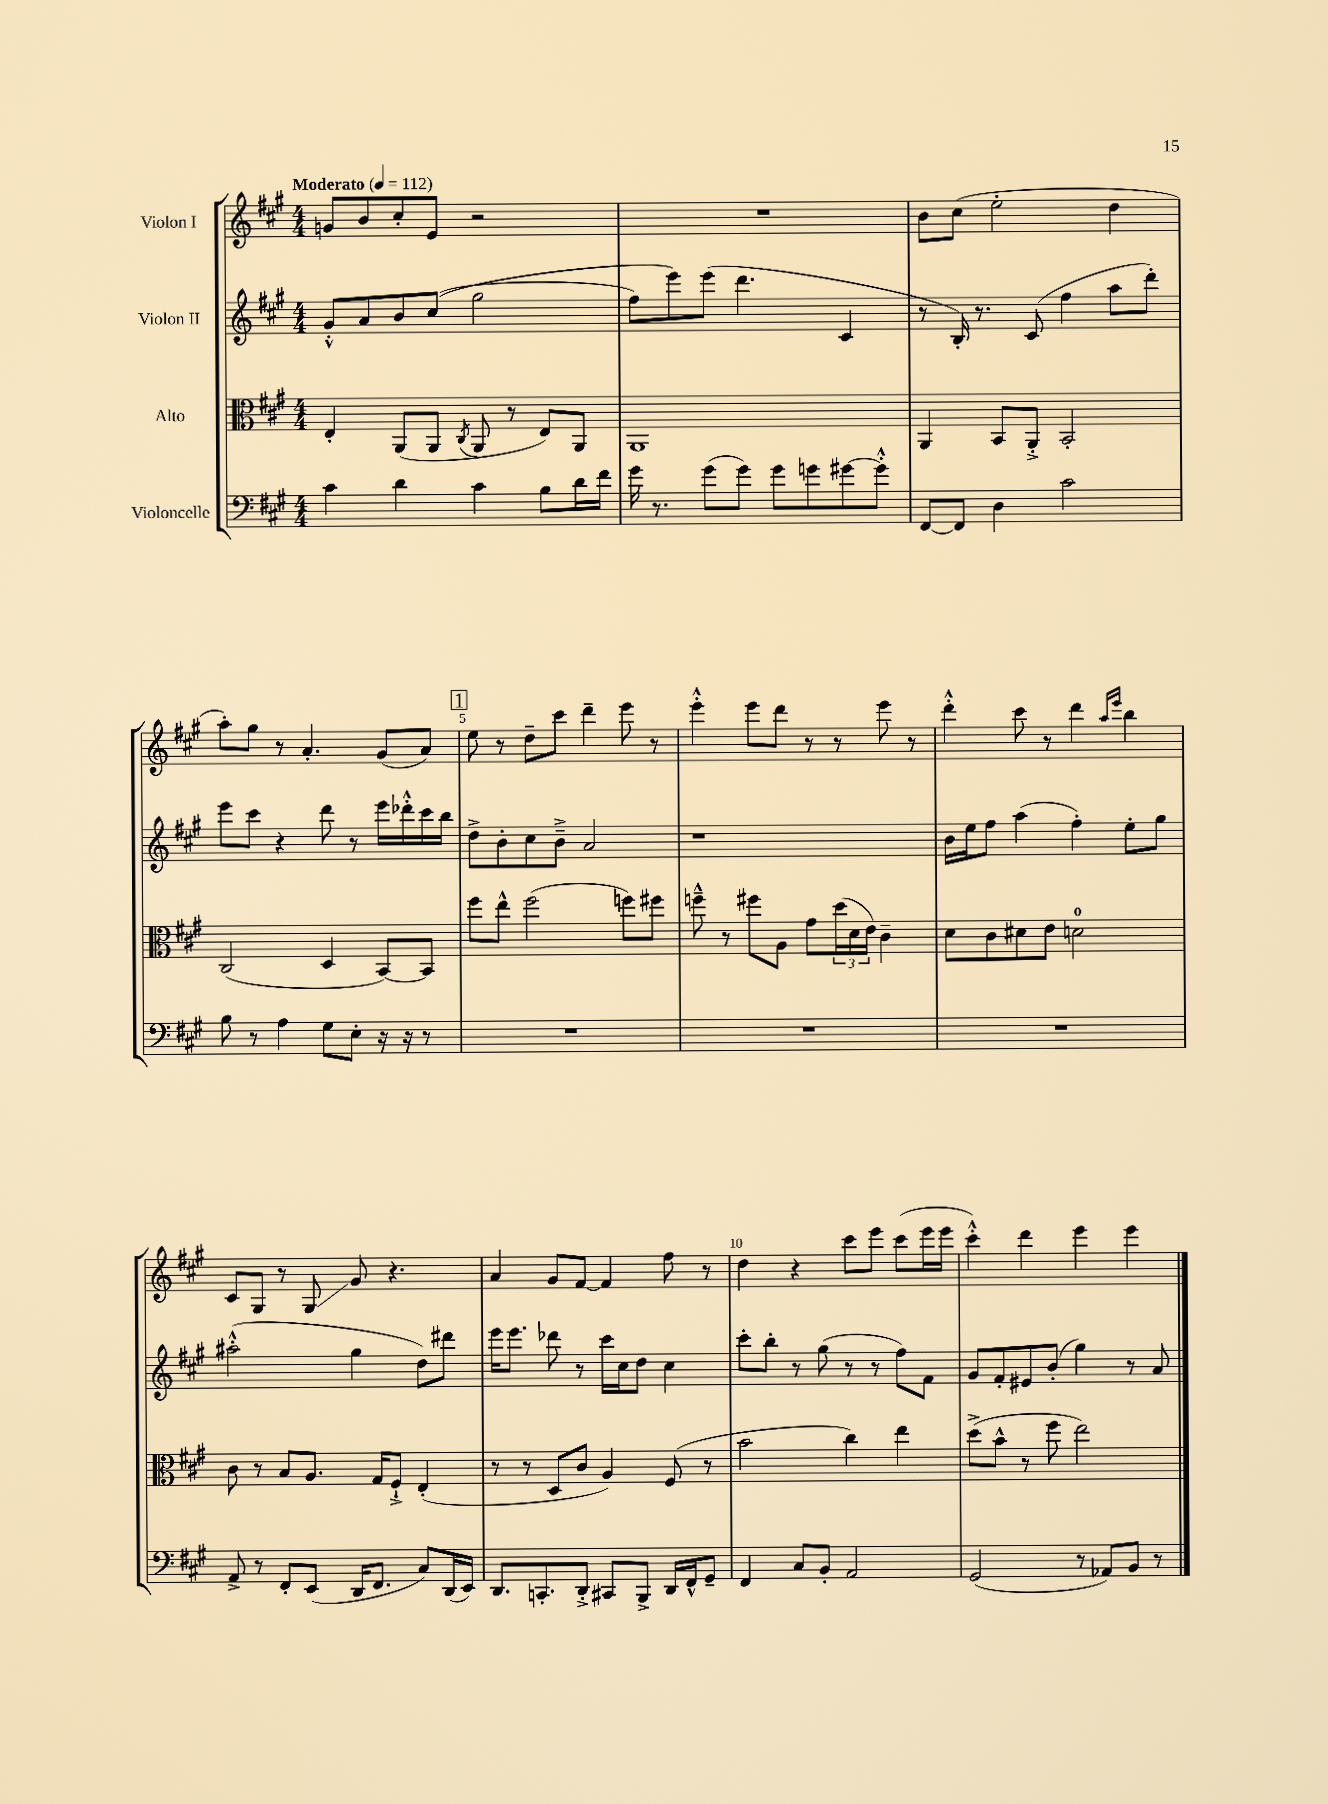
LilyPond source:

<<
\new StaffGroup <<
\new Staff = "s0" \with { instrumentName = "Violon I" } {
    \clef treble \key a \major \numericTimeSignature \time 4/4 \tempo "Moderato" 4 = 112
    g'8 b'8 cis''8-. e'8 r2 |
    R1 |
    b'8 cis''8( e''2-. d''4 |
    a''8-.) gis''8 r8 a'4.-. gis'8( a'8) |
    \mark \markup { \box "1" } e''8 r8 d''8-- cis'''8 d'''4-- e'''8 r8 |
    e'''4-.-^ e'''8 d'''8 r8 r8 e'''8 r8 |
    d'''4-.-^ cis'''8 r8 d'''4 \grace { a''16 e'''16 } b''4 |
    cis'8 gis8 r8 gis8\glissando gis'8 r4. |
    a'4 gis'8 fis'8~ fis'4 fis''8 r8 |
    d''4 r4 cis'''8 e'''8 cis'''8( e'''16 e'''16 |
    cis'''4-.-^) d'''4 e'''4 e'''4 \bar "|." |
}
\new Staff = "s1" \with { instrumentName = "Violon II" } {
    \clef treble \key a \major \numericTimeSignature \time 4/4
    gis'8-.-^ a'8 b'8 cis''8(\( gis''2 |
    fis''8) e'''8\) e'''8( d'''4. cis'4 |
    r8 b16-.) r8. cis'8( fis''4 a''8 d'''8-.) |
    e'''8 cis'''8 r4 d'''8 r8 e'''16 des'''16-.-^ cis'''16 b''16 |
    \mark \markup { \box "1" } d''8-> b'8-. cis''8 b'8---> a'2 |
    r1 |
    b'16 e''16 fis''8 a''4( fis''4-.) e''8-. gis''8 |
    ais''2-.-^( gis''4 d''8) dis'''8 |
    e'''16 e'''8. des'''8 r8 cis'''16 cis''16 d''8 cis''4 |
    cis'''8-. b''8-. r8 gis''8( r8 r8 fis''8) fis'8 |
    gis'8 fis'8-. eis'8 b'8-.( gis''4) r8 a'8 \bar "|." |
}
\new Staff = "s2" \with { instrumentName = "Alto" } {
    \clef alto \key a \major \numericTimeSignature \time 4/4
    e4-. a,8( a,8 \acciaccatura { cis8 } a,8 r8 e8) a,8 |
    a,1 |
    a,4 b,8 a,8-.-> b,2-. |
    cis2( d4 b,8~) b,8 |
    \mark \markup { \box "1" } fis''8 e''8-^ fis''2( f''8) fis''8 |
    f''8---^ r8 fis''8 a8 gis'8 \tuplet 3/2 { d''16( d'16 e'16) } cis'4-- |
    d'8 cis'8 dis'8 e'8 d'2-0 |
    cis'8 r8 b8 a8. gis16 fis8-!-> e4-.( |
    r8 r8 d8 cis'8 a4) fis8( r8 |
    b'2 cis''4) e''4 |
    d''8->( b'8-^ r8 fis''8 e''2) \bar "|." |
}
\new Staff = "s3" \with { instrumentName = "Violoncelle" } {
    \clef bass \key a \major \numericTimeSignature \time 4/4
    cis'4 d'4 cis'4 b8 d'16 fis'16 |
    gis'16 r8. gis'8( gis'8) gis'8 g'8 gis'8~ gis'8-.-^ |
    fis,8~ fis,8 d4 cis'2 |
    b8 r8 a4 gis8 e8-. r16 r16 r8 |
    \mark \markup { \box "1" } R1 |
    R1 |
    R1 |
    a,8-> r8 fis,8-. e,8( d,16 fis,8. cis8) d,16( e,16) |
    d,8. c,8.-. d,8-.-> cis,8 b,,8-> d,16 fis,16-^ gis,8-- |
    fis,4 cis8 b,8-. a,2 |
    gis,2( r8 aes,8) b,8 r8 \bar "|." |
}
>>
>>
\layout { \context { \Score \override BarNumber.break-visibility = ##(#f #t #t) barNumberVisibility = #(every-nth-bar-number-visible 5) } }
